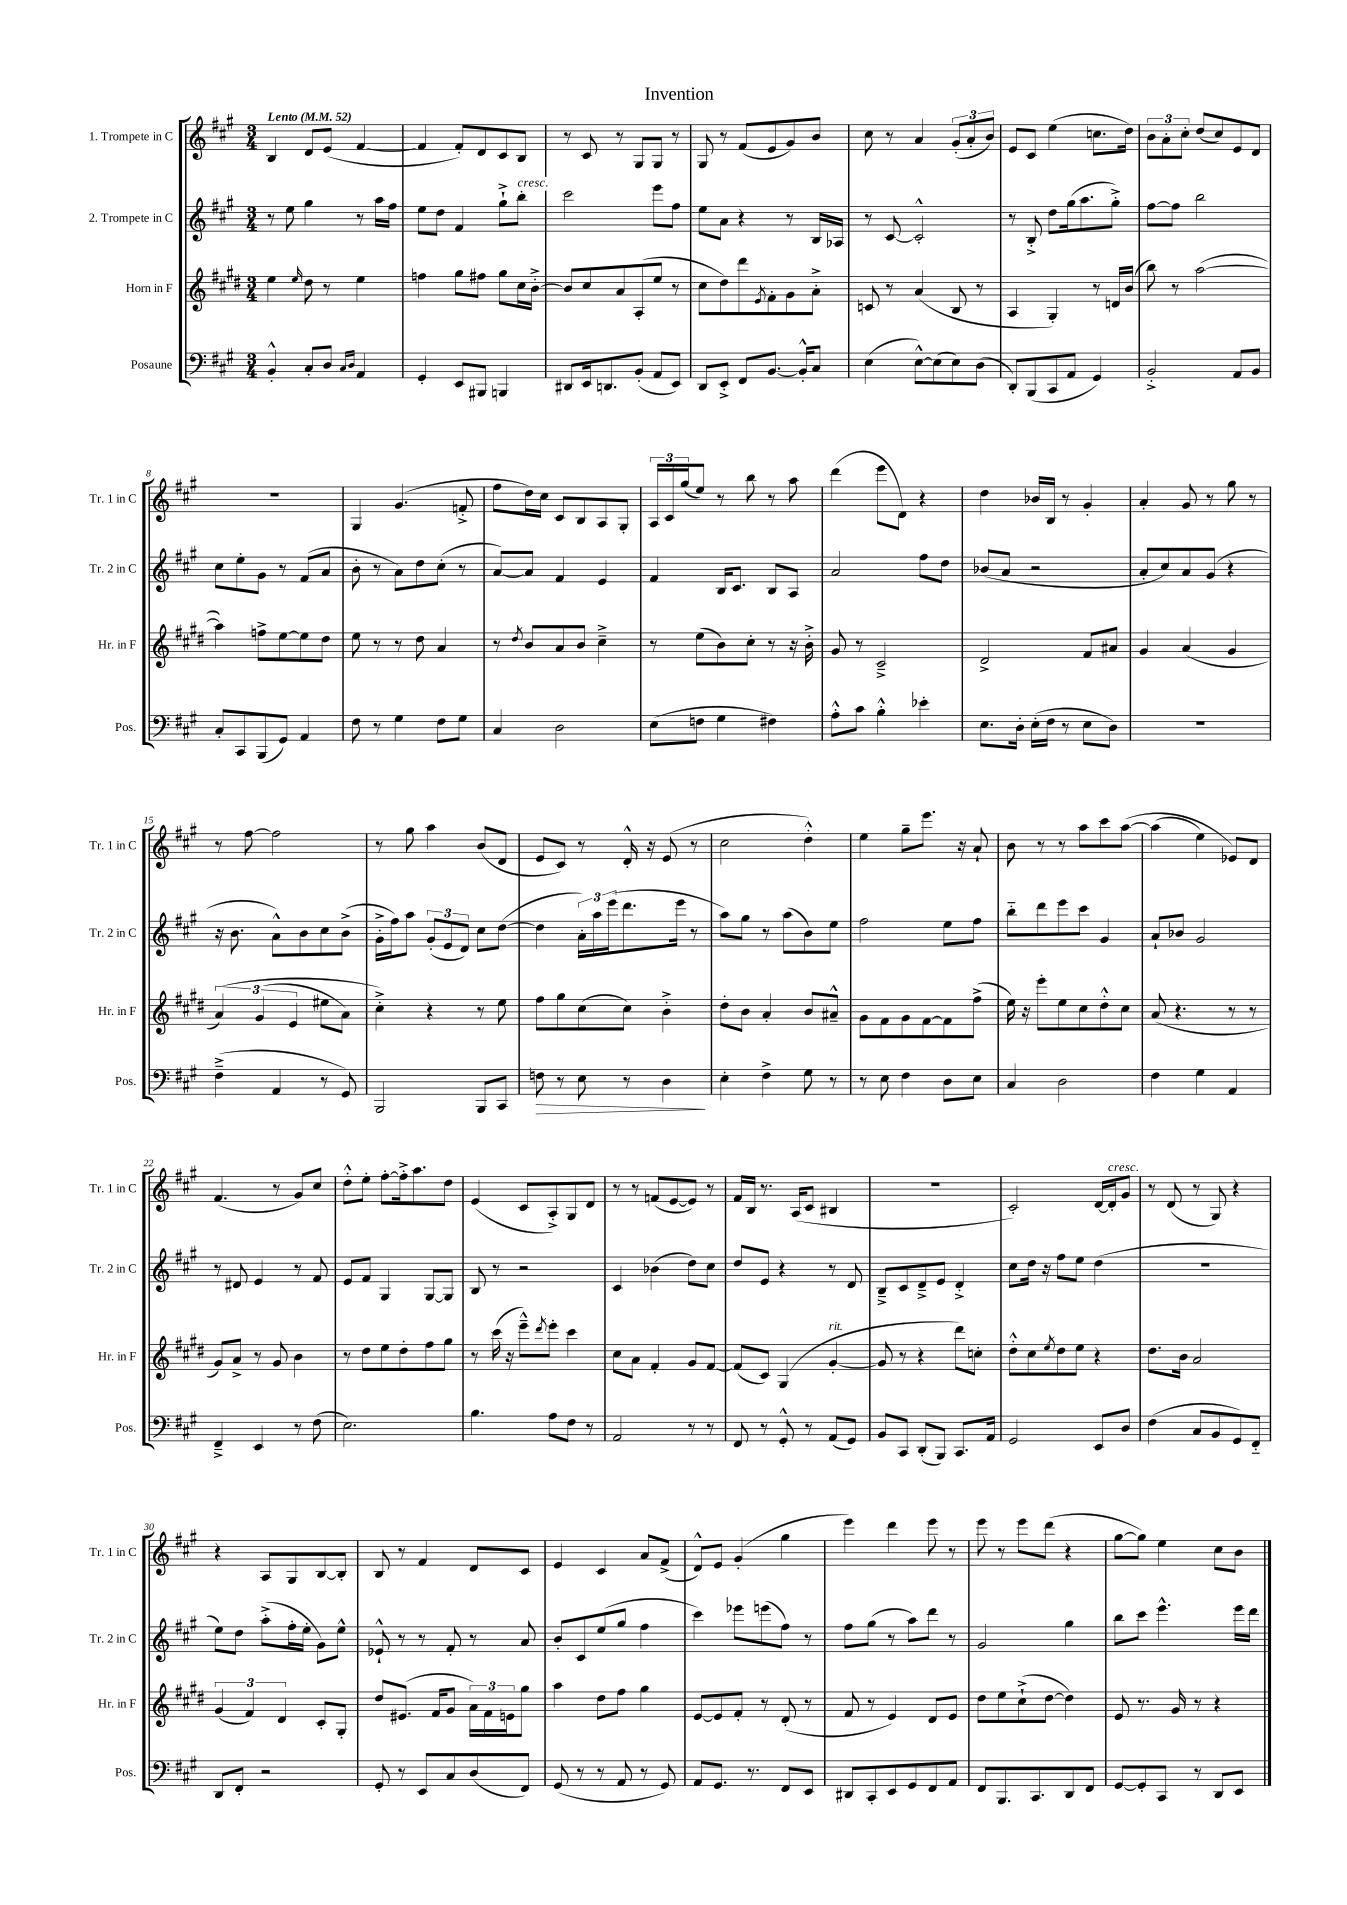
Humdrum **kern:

**kern	**dynam	**kern	**kern	**kern
*part4	*part4	*part3	*part2	*part1
*staff4	*staff4	*staff3	*staff2	*staff1
*I"Posaune	*	*I"Horn in F	*I"2. Trompete in C	*I"1. Trompete in C
*I'Pos.	*	*I'Hr. in F	*I'Tr. 2 in C	*I'Tr. 1 in C
*clefF4	*	*clefG2	*clefG2	*clefG2
*k[f#c#g#]	*	*k[f#c#g#d#]	*k[f#c#g#]	*k[f#c#g#]
*M3/4	*	*M3/4	*M3/4	*M3/4
*MM52	*	*MM52	*MM52	*MM52
=1	=1	=1	=1	=1
!	!	!	!	!LO:TX:a:B:t=Lento
4BB'^^/	.	4ee\	8r	4B/
.	.	.	8ee\	.
.	.	16qqee/	.	.
8C#'/L	.	8dd#\	4gg#\	8d/L
8D/J	.	8r	.	(8e/J
16qqC#/LL	.	.	.	.
16qqD/JJ	.	.	.	.
4AA/	.	4ee\	8r	[4f#/
.	.	.	16aa\LL	.
.	.	.	16ff#\JJ	.
=2	=2	=2	=2	=2
4GG#'/	.	4ffn\	8ee\L	4f#/]
.	.	.	8dd\J	.
8EE/L	.	8gg#\L	4f#/	8f#'/L)
8BBB#X/J	.	8ff#X\J	.	8d/
4BBBn/	.	8gg#\L	8gg#`^\L	8c#/
!	!	!	!LO:TX:a:i:t=cresc.	!
.	.	16cc#\L	8bb'\J	8B/J
.	.	[16b'^\JJ	.	.
=3	=3	=3	=3	=3
8DD#X/L	.	8b/L]	2ccc#\	8r
16EE/k	.	8cc#/	.	8c#/
8.DDn/	.	.	.	.
.	.	8a/	.	8r
(8BB'/J	.	(8A'/	.	8G#/L
8AA/L	.	8ee/J	8eee\L	8G#/J
8EE/J)	.	8r	8ff#\J	8r
=4	=4	=4	=4	=4
8DD/L	.	8cc#\L	8ee\L	8G#/
8EE'^/J	.	8dd#\)	8a\J	8r
8FF#/L	.	8ddd#\	4r	(8f#/L
.	.	8qe/	.	.
[8.BB/J	.	8f#'\	.	8e/
.	.	8g#\	8r	8g#/)
16BB'^^/KL]	.	.	.	.
8C#/J	.	8a'^\J	16B/LL	8b/J
.	.	.	16A-X/JJ	.
=5	=5	=5	=5	=5
(4E\	.	8cn/	8r	8cc#\
.	.	8r	[8c#/	8r
[8E^^\L)	.	(4a/	2c#'^^/]	4a/
(8E\]	.	.	.	.
8E\)	.	8B/	.	(12g#'/L
.	.	.	.	12a'/
(8D\J	.	8r	.	.
.	.	.	.	12b/J)
=6	=6	=6	=6	=6
8DD'/L)	.	4A/	8r	8e/L
(8BBB/	.	.	8B'^/	8c#/J
8CC#/	.	4G#'/)	8dd\L	(4ee\
8AA/J	.	.	(16gg#\k	.
.	.	.	8.aa\	.
4GG#/)	.	8r	.	8.ccn\L
.	.	16dn/LL	8gg#'^\J)	.
.	.	(16b/JJ	.	16dd\Jk)
=7	=7	=7	=7	=7
2BB'^/	.	8bb\)	[8ff#\L	12b\L
.	.	.	.	12a'\
.	.	8r	8ff#\J]	.
.	.	.	.	12cc#'\J
.	.	([2aa\	2bb\	(8dd/L
.	.	.	.	8cc#/)
8AA/L	.	.	.	8e/
8BB/J	.	.	.	8d/J
!!LO:LB:g=z
=8	=8	=8	=8	=8
8C#'/L	.	4aa\])	8cc#\L	2.r
8CC#/	.	.	8ee'\	.
(8BBB/	.	8ffn^\L	8g#\J	.
8GG#/J)	.	[8ee\	8r	.
4AA/	.	8ee\]	(8f#/L	.
.	.	8dd#\J	8a/J	.
=9	=9	=9	=9	=9
8F#\	.	8ee\	8b'\	4G#/
8r	.	8r	8r	.
4G#\	.	8r	8a\L)	(4.g#/
.	.	8dd#\	8dd\	.
8F#\L	.	4a/	(8cc#'\J	.
8G#\J	.	.	8r	8fn'^/
=10	=10	=10	=10	=10
4C#/	.	8r	[8a/L)	8ff#\L
.	.	8qdd#/	.	.
.	.	8b/L	8a/J]	16dd\L)
.	.	.	.	16cc#\JJ
2D\	.	8a/	4f#/	8c#/L
.	.	8b/J	.	8B/
.	.	4cc#~^\	4e/	8A/
.	.	.	.	8G#'/J
=11	=11	=11	=11	=11
(8E\L	.	8r	4f#/	24A/LL
.	.	.	.	24c#/
.	.	.	.	(24gg#/J
8Fn\J	.	(8ee\L	.	8ee/J)
4G#\	.	8b\)	16B/KL	8r
.	.	.	8.c#/J	.
.	.	8cc#'\J	.	8bb\
4F#X\)	.	8r	8B/L	8r
.	.	16r	8A/J	8aa\
.	.	16b'^\	.	.
=12	=12	=12	=12	=12
8A'^^\L	.	8g#/	2a/	(4ddd\
8c#\J	.	8r	.	.
4B'^^\	.	2c#~^/	.	8eee\L
.	.	.	.	8d\J)
4e-X'\	.	.	8ff#\L	4r
.	.	.	8dd\J	.
=13	=13	=13	=13	=13
8.E\L	.	2d#^/	(8b-X/L	4dd\
.	.	.	8a/J	.
16D'\Jk	.	.	.	.
(16E'\LL	.	.	2r	16b-X/LL
16F#\JJ	.	.	.	16B/JJ
8r	.	.	.	8r
8E\L	.	8f#/L	.	4g#'/
8D\J)	.	8a#X/J	.	.
=14	=14	=14	=14	=14
2.r	.	4g#/	8a'/L	4a'/
.	.	.	8cc#/)	.
.	.	(4a/	8a/	8g#/
.	.	.	(8g#/J	8r
.	.	4g#/	4r	8gg#\
.	.	.	.	8r
!!LO:LB:g=z
=15	=15	=15	=15	=15
(4F#~^\	.	(6a/)	16r	8r
.	.	.	8.b\	.
.	.	.	.	[8ff#\
.	.	(6g#/	.	.
4AA/	.	.	8a^^\L)	2ff#\]
.	.	6e/	.	.
.	.	.	8b\	.
8r	.	8ee#X\L	8cc#\	.
8GG#/)	.	8a\J)	(8b^\J	.
=16	=16	=16	=16	=16
2BBB/	.	4cc#'^\)	16g#'^\LL	8r
.	.	.	16ff#\J)	.
.	.	.	8aa\J	8gg#\
.	.	4r	(12g#'/L	4aa\
.	.	.	12e/	.
.	.	.	12d/J)	.
8BBB/L	.	8r	8cc#\L	(8b/L
8CC#/J	.	8ee\	([8dd\J	8d/J
=17	=17	=17	=17	=17
!	!LO:HP:b	!	!	!
8Fn\	>	8ff#\L	4dd\]	8e/L
8r	.	8gg#\	.	8c#/J)
8E\	.	(8cc#\	24a'\LL)	8r
.	.	.	24aa\	.
.	.	.	(24eee\J	.
8r	.	8cc#\J)	8.ddd\	16d'^^/
.	.	.	.	16r
4D\	.	4b'^\	.	(8e/
.	.	.	16eee\Jk	.
.	.	.	8r	8r
.	]	.	.	.
=18	=18	=18	=18	=18
4E'\	.	8dd#'\L	8aa\L)	2cc#\
.	.	8b\J	8gg#\J	.
4F#^\	.	4a'/	8r	.
.	.	.	(8aa\L	.
8G#\	.	8b/L	8b\)	4dd'^^\)
8r	.	8a#X~^^/J	8ee\J	.
=19	=19	=19	=19	=19
8r	.	8g#\L	2ff#\	4ee\
8E\	.	8f#\	.	.
4F#\	.	8g#\	.	8gg#~\L
.	.	[8f#\	.	8.eee\J
8D\L	.	8f#\]	8ee\L	.
.	.	.	.	16r
8E\J	.	(8ff#^\J	8ff#\J	8a`/
=20	=20	=20	=20	=20
4C#/	.	16ee\)	8bb\L	8b\
.	.	16r	.	.
.	.	8eee'\L	8ddd\	8r
2D\	.	8ee\	8eee\	8r
.	.	8cc#\	8ccc#\J	8aa\L
.	.	8dd#'^^\	4g#/	8ccc#\
.	.	8cc#\J	.	([8aa\J
=21	=21	=21	=21	=21
4F#\	.	(8a/	8a`/L	(4aa\]
.	.	4.r	8b-X/J	.
4G#\	.	.	2g#/	4ee\)
4AA/	.	8r	.	8e-X/L)
.	.	8r	.	8d/J
!!LO:LB:g=z
=22	=22	=22	=22	=22
4FF#~^/	.	8g#/L)	8r	(4.f#/
.	.	8a^/J	8d#X/	.
4EE/	.	8r	4e/	.
.	.	8g#/	.	8r
8r	.	4b\	8r	8g#/L)
(8F#\	.	.	8f#/	8cc#/J
=23	=23	=23	=23	=23
2.E\)	.	8r	8e/L	8dd'^^\L
.	.	8dd#\L	8f#/J	8ee'\J
.	.	8ee\	4G#/	[8ff#'\L
.	.	8dd#'\	.	16ff#'^\k]
.	.	.	.	8.aa\
.	.	8ff#\	[8G#/L	.
.	.	8gg#\J	8G#/J]	8dd\J
=24	=24	=24	=24	=24
4.B\	.	8r	8B/	(4e/
.	.	(16ccc#\	8r	.
.	.	16r	.	.
.	.	8eee~^^\L)	2r	8c#/L
.	.	8qddd#/	.	.
8A\L	.	8eee'\J	.	8A'^/)
8F#\J	.	4ccc#\	.	8G#/
8r	.	.	.	8d/J
=25	=25	=25	=25	=25
2AA/	.	8cc#\L	4c#/	8r
.	.	8a\J	.	8r
.	.	4f#'/	(4b-X\	(8fn/L
.	.	.	.	[8e/
8r	.	8g#/L	8dd\L)	8e/J])
8r	.	[8f#/J	8cc#\J	8r
=26	=26	=26	=26	=26
8FF#/	.	(8f#/L]	8dd/L	16f#/LL
.	.	.	.	16B/JJ
8r	.	8c#/J)	8e/J	8.r
8GG#'^^/	.	(4G#/	4r	.
.	.	.	.	(16A/KL
8r	.	.	.	8c#/J
!	!	!LO:TX:a:i:t=rit.	!	!
(8AA/L	.	[4g#'/	8r	4B#X/
8GG#/J)	.	.	8d/	.
=27	=27	=27	=27	=27
8BB/L	.	8g#/]	8B~^/L	2.r
8CC#/J	.	8r	8c#/	.
(8DD'/L	.	4r	8d~^/	.
8BBB/J)	.	.	8e/J	.
8.CC#/L	.	8ddd#\L)	4d'^/	.
.	.	8ccn'\J	.	.
16AA/Jk	.	.	.	.
=28	=28	=28	=28	=28
2GG#/	.	8dd#'^^\L	8cc#\L	2c#'/)
.	.	8cc#\	16dd\Jk	.
.	.	.	16r	.
.	.	8qee/	.	.
.	.	8dd#\	8ff#\L	.
.	.	8ee\J	8ee\J	.
8EE/L	.	4r	(4dd\	[16d/LL
!	!	!	!	!LO:TX:a:i:t=cresc.
.	.	.	.	16d'/J]
8D/J	.	.	.	8g#/J
=29	=29	=29	=29	=29
(4F#\	.	8.dd#\L	2.r	8r
.	.	.	.	(8d/
.	.	16b\Jk	.	.
8C#/L	.	2a/	.	8r
8BB/	.	.	.	8G#/)
8GG#/)	.	.	.	4r
8FF#/J	.	.	.	.
!!LO:LB:g=z
=30	=30	=30	=30	=30
8DD/L	.	(6g#/	8ee\L)	4r
8FF#'/J	.	.	8dd\J	.
.	.	6f#/)	.	.
2r	.	.	(8aa'^\L	8A/L
.	.	6d#/	.	.
.	.	.	16ff#'\L	8G#/
.	.	.	16ee'\JJ	.
.	.	8c#'/L	8g#\L)	[8B/
.	.	8G#'/J	8ee^^\J	8B'/J]
=31	=31	=31	=31	=31
8GG#'/	.	8dd#/L	8e-X`^^/	8B/
8r	.	(8.e#X/J	8r	8r
8EE/L	.	.	8r	4f#/
.	.	16f#/KL	.	.
8C#/	.	8g#/J	8f#'/	.
(8D/	.	24a\LL)	8r	8d/L
.	.	24f#\	.	.
.	.	24en\J	.	.
8FF#/J)	.	8gg#\J	8a/	8c#/J
=32	=32	=32	=32	=32
(8GG#/	.	4aa\	8b'/L	4e/
8r	.	.	8c#/	.
8r	.	8dd#\L	(8ee/	4c#/
8AA/	.	8ff#\J	8gg#/J	.
8r	.	4gg#\	4ff#\	8a/L
8GG#/)	.	.	.	(8f#^/J
=33	=33	=33	=33	=33
8AA/L	.	[8e/L	4ccc#\)	8d^^/L)
8.GG#/J	.	8e/]	.	8e/J
.	.	8f#'/J	8eee-X\L	(4g#'/
8.r	.	.	.	.
.	.	8r	(8eeen\	.
8FF#/L	.	(8d#'/	8ff#\J)	4gg#\
8EE/J	.	8r	8r	.
=34	=34	=34	=34	=34
8DD#X/L	.	8f#/	8ff#\L	4eee\)
8CC#'/	.	8r	(8gg#\J	.
8EE/	.	4e/)	8r	4ddd\
8GG#/	.	.	8aa\L)	.
8FF#/	.	8d#/L	8ddd\J	8eee\
8AA/J	.	8e/J	8r	8r
=35	=35	=35	=35	=35
8FF#/L	.	8dd#\L	2g#/	8eee\
8.BBB/	.	8ee\	.	8r
.	.	(8cc#`^\	.	8eee\L
8.CC#/	.	.	.	.
.	.	[8dd#\J	.	(8ddd\J
8DD/	.	4dd#\])	4gg#\	4r
8FF#/J	.	.	.	.
=36	=36	=36	=36	=36
[8GG#/L	.	8e/	8bb\L	[8gg#\L
8GG#'/]	.	8.r	8ccc#\J	8gg#\J])
8CC#/J	.	.	4.eee^^\	4ee\
.	.	16g#/	.	.
8r	.	8r	.	.
8DD/L	.	4r	.	8cc#\L
8EE/J	.	.	16eee\LL	8b\J
.	.	.	16ddd\JJ	.
==	==	==	==	==
*-	*-	*-	*-	*-
